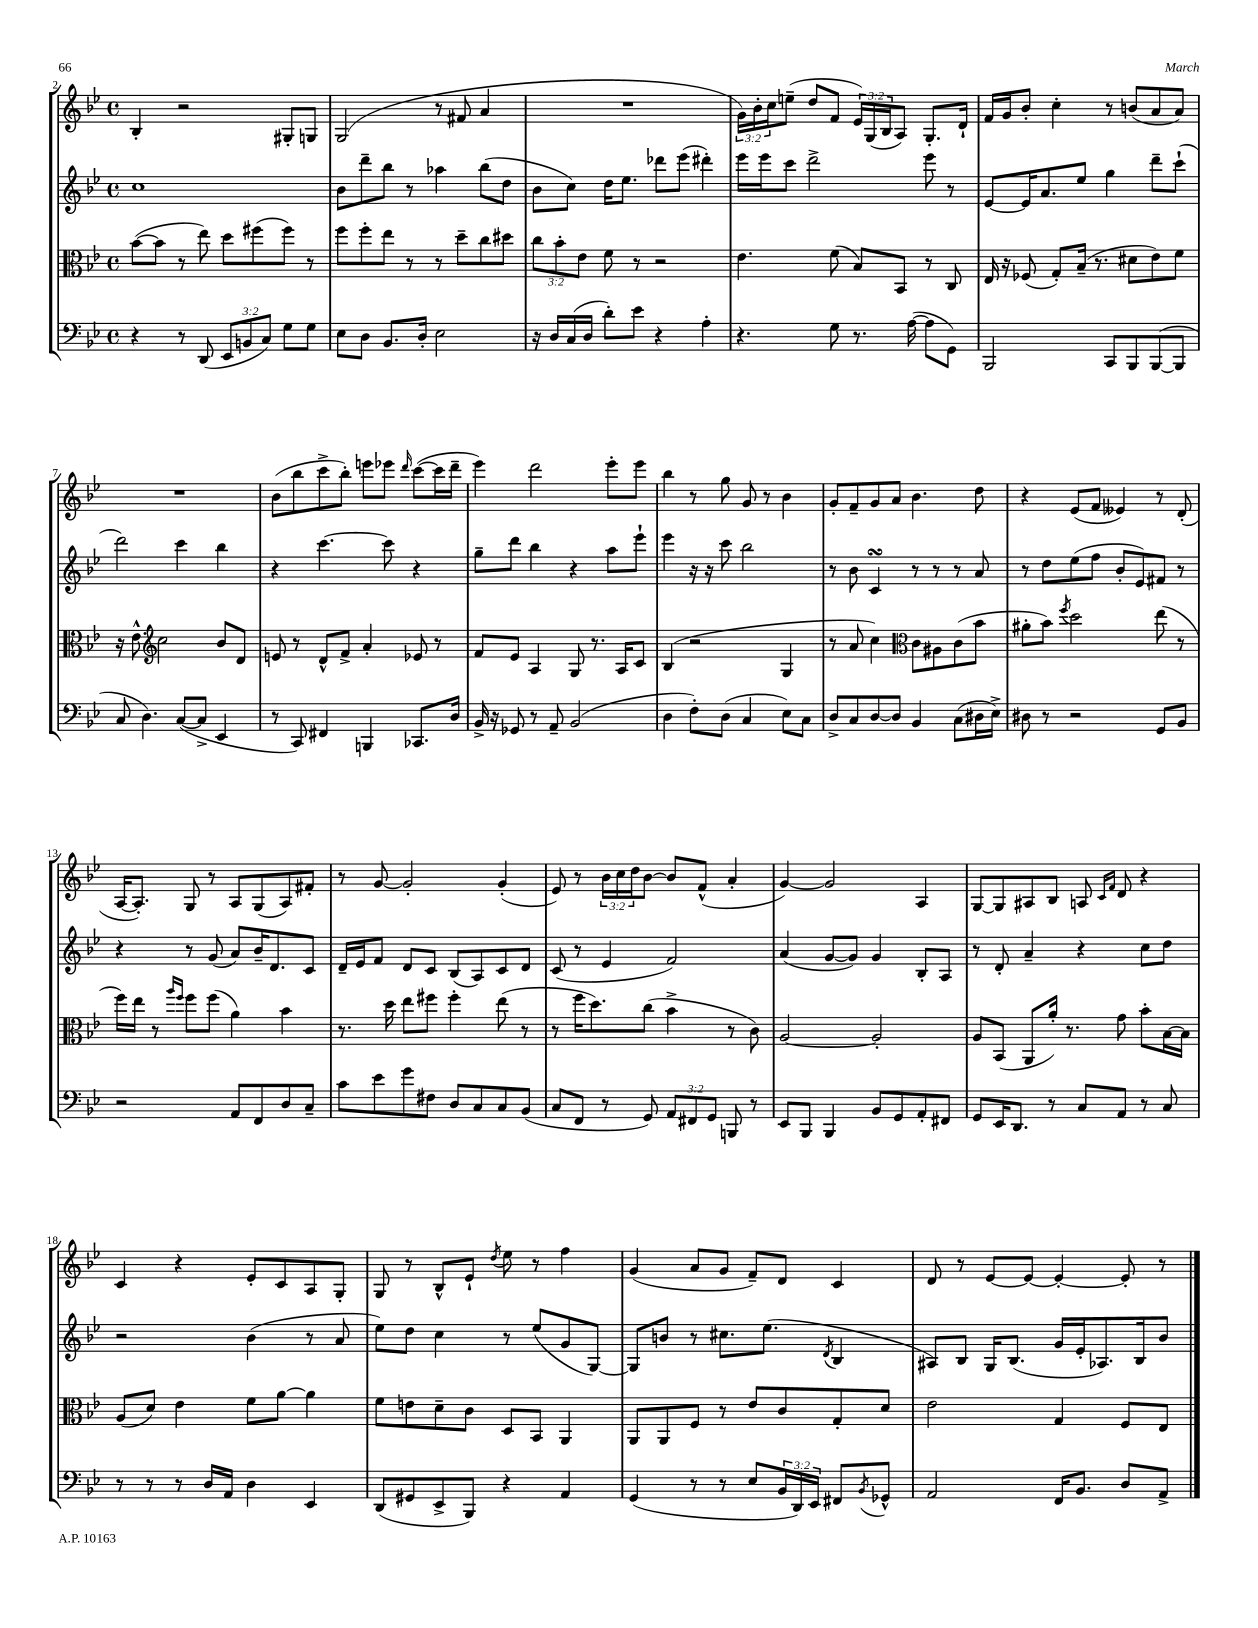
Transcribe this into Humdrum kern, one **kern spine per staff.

**kern	**kern	**kern	**kern
*staff4	*staff3	*staff2	*staff1
*clefF4	*clefC3	*clefG2	*clefG2
*k[b-e-]	*k[b-e-]	*k[b-e-]	*k[b-e-]
*M4/4	*M4/4	*M4/4	*M4/4
*met(c)	*met(c)	*met(c)	*met(c)
4r	([8b-	1cc	4B-'
.	8b-]	.	.
8r	8r	.	2r
(8DD	8ee-)	.	.
12EE-	8dd	.	.
12BB	.	.	.
.	(8ff#	.	.
12C)	.	.	.
8G	8ff#)	.	8G#'
8G	8r	.	8G
=	=	=	=
8E-	8ff	8b-	(2G
8D	8ff'	8ddd~	.
8.BB-	8ee-	8bb-	.
.	8r	8r	.
16D'	.	.	.
2E-	8r	4aa-	8r
.	8dd~	.	8f#
.	8cc	(8bb-	4a
.	8dd#	8dd	.
=	=	=	=
16r	12cc	8b-	1r
16D	.	.	.
.	12b-'	.	.
(16C	.	8cc)	.
.	12e-	.	.
16D	.	.	.
8d')	8f	16dd	.
.	.	8.ee-	.
8e-	8r	.	.
4r	2r	8ddd-	.
.	.	(8eee-	.
4A'	.	4ddd#')	.
=	=	=	=
4.r	4.e-	16eee-	24g)
.	.	.	24b-'
.	.	16eee-	.
.	.	.	24cc
.	.	8ccc	(8ee~
.	.	2ddd^	8dd
8G	(8f	.	8f
8.r	8B-)	.	24e-)
.	.	.	(24G
.	.	.	24B-
.	8BB-	.	8A)
([16A	.	.	.
8A]	8r	8eee-	8.G'
8GG)	8C	8r	.
.	.	.	16d`
=	=	=	=
2BBB-	16E-	[8e-	16f
.	16r	.	16g
.	(8F-	16e-]	8b-'
.	.	8.a	.
.	8G')	.	4cc'
.	(16B-~	8ee-	.
.	8.r	.	.
8CC	.	4gg	8r
8BBB-	8d#	.	(8b
([8BBB-	8e-)	8ddd~	8a
8BBB-]	8f	(8ccc`	8a)
=	=	=	=
8C	16r	2ddd)	1r
.	8.e-^^	.	.
4.D)	.	.	.
*	*clefG2	*	*
.	2cc	.	.
([8C	.	4ccc	.
8C^]	.	.	.
4EE-	8b-	4bb-	.
.	8d	.	.
=	=	=	=
8r	8e	4r	(8b-
8CC)	8r	.	8bb-
4FF#	8d^^	[4.ccc	8ccc^
.	8f^	.	8bb-')
4BBB	4a'	.	8eee
.	.	8ccc]	8eee-
.	.	.	16qqddd
8.CC-	8e-	4r	([8ccc
.	8r	.	16ccc]
16D	.	.	16ddd~
=	=	=	=
16BB-^	8f	8gg~	4eee-)
16r	.	.	.
8GG-	8e-	8ddd	.
8r	4A	4bb-	2ddd
8AA~	.	.	.
(2BB-	8G	4r	.
.	8.r	.	.
.	.	8aa	8eee-'
.	16A	.	.
.	8c	8eee-`	8eee-
=	=	=	=
4D	(4B-	4eee-	4bb-
8F')	2r	16r	8r
.	.	16r	.
(8D	.	8ccc	8gg
4C	.	2bb-	8g
.	.	.	8r
8E-)	4G	.	4b-
8C	.	.	.
=	=	=	=
8D^	8r	8r	8g'
8C	8a	8b-	8f~
[8D	4cc)	4c	8g
8D]	.	.	8a
*	*clefC3	*	*
4BB-	8c	8r	4.b-
.	8A#	8r	.
(8C	(8c	8r	.
16D#	8b-	8a	8dd
16E-^)	.	.	.
=	=	=	=
8D#	8a#'	8r	4r
8r	8b-)	8dd	.
.	8qff	.	.
2r	2dd	(8ee-	(8e-
.	.	8ff	8f
.	.	8b-'	4e--)
.	.	8e-)	.
8GG	(8ee-	8f#	8r
8BB-	8r	8r	(8d'
=	=	=	=
2r	16ff)	4r	[16A
.	16ee-	.	8.A'])
.	8r	.	.
.	16qqaa	.	.
.	16qqff	.	.
.	8ff	8r	8G
.	(8ff	(8g	8r
8AA	4a)	8a)	8A
8FF	.	16b-~	(8G
.	.	8.d	.
8D	4b-	.	8A)
8C~	.	8c	8f#'
=	=	=	=
8c	8.r	16d~	8r
.	.	16e-	.
8e-	.	8f	[8g
.	16dd	.	.
8g	8ee-	8d	2g']
8F#	8ff#	8c	.
8D	4ff#'	(8B-	.
8C	.	8A)	.
8C	(8ee-	8c	(4g'
(8BB-	8r	8d	.
=	=	=	=
8C	8r	(8c	8e-)
8FF	16ff	8r	8r
.	8.dd)	.	.
8r	.	4e-	24b-
.	.	.	24cc
.	.	.	24dd
8GG)	(8cc	.	[8b-
12AA	4b-^	2f)	8b-]
12FF#	.	.	.
.	.	.	(8f^^
12GG	.	.	.
8BBB	8r	.	4a'
8r	8c)	.	.
=	=	=	=
8EE-	[2A	(4a	[4g)
8BBB-	.	.	.
4BBB-	.	[8g	2g]
.	.	8g])	.
8BB-	2A']	4g	.
8GG	.	.	.
8AA'	.	8B-'	4A
8FF#	.	8A	.
=	=	=	=
8GG	8A	8r	[8G
16EE-	(8BB-	8d'	8G]
8.DD	.	.	.
.	8AA	4a~	8A#
8r	16a')	.	8B-
.	8.r	.	.
8C	.	4r	8A
.	.	.	16qqc
.	.	.	16qqf
8AA	8g	.	8d
8r	8b-'	8cc	4r
8C	[16B-	8dd	.
.	16B-]	.	.
=	=	=	=
8r	(8A	2r	4c
8r	8d)	.	.
8r	4e-	.	4r
16D	.	.	.
16AA	.	.	.
4D	8f	(4b-	8e-'
.	[8a	.	8c
4EE-	4a]	8r	8A
.	.	8a	8G'
=	=	=	=
(8DD	8f	8ee-)	8G
8GG#	8e	8dd	8r
8EE-^	8d~	4cc	8B-^^
8BBB-)	8c	.	8e-`
.	.	.	8qdd
4r	8D	8r	8ee-
.	8BB-	(8ee-	8r
4AA	4AA	8g	4ff
.	.	[8G)	.
=	=	=	=
(4GG	8AA	8G]	(4g
.	8AA	8b	.
8r	8F	8r	8a
8r	8r	8.cc#	8g
8E-	8e-	.	8f~)
.	.	(8.ee-	.
24BB-	8c	.	8d
24DD)	.	.	.
24EE-	.	.	.
.	.	8qd	.
8FF#	8G'	4B-	4c
8qBB-	.	.	.
8GG-^^	8d	.	.
=	=	=	=
2AA	2e-	8A#)	8d
.	.	8B-	8r
.	.	16G	[8e-
.	.	(8.B-	.
.	.	.	8e-_
16FF	4G	16g	4e-'_
8.BB-	.	16e-'	.
.	.	8.A-)	.
8D	8F	.	8e-']
.	.	16B-	.
8AA^	8E-	8b-	8r
==	==	==	==
*-	*-	*-	*-
